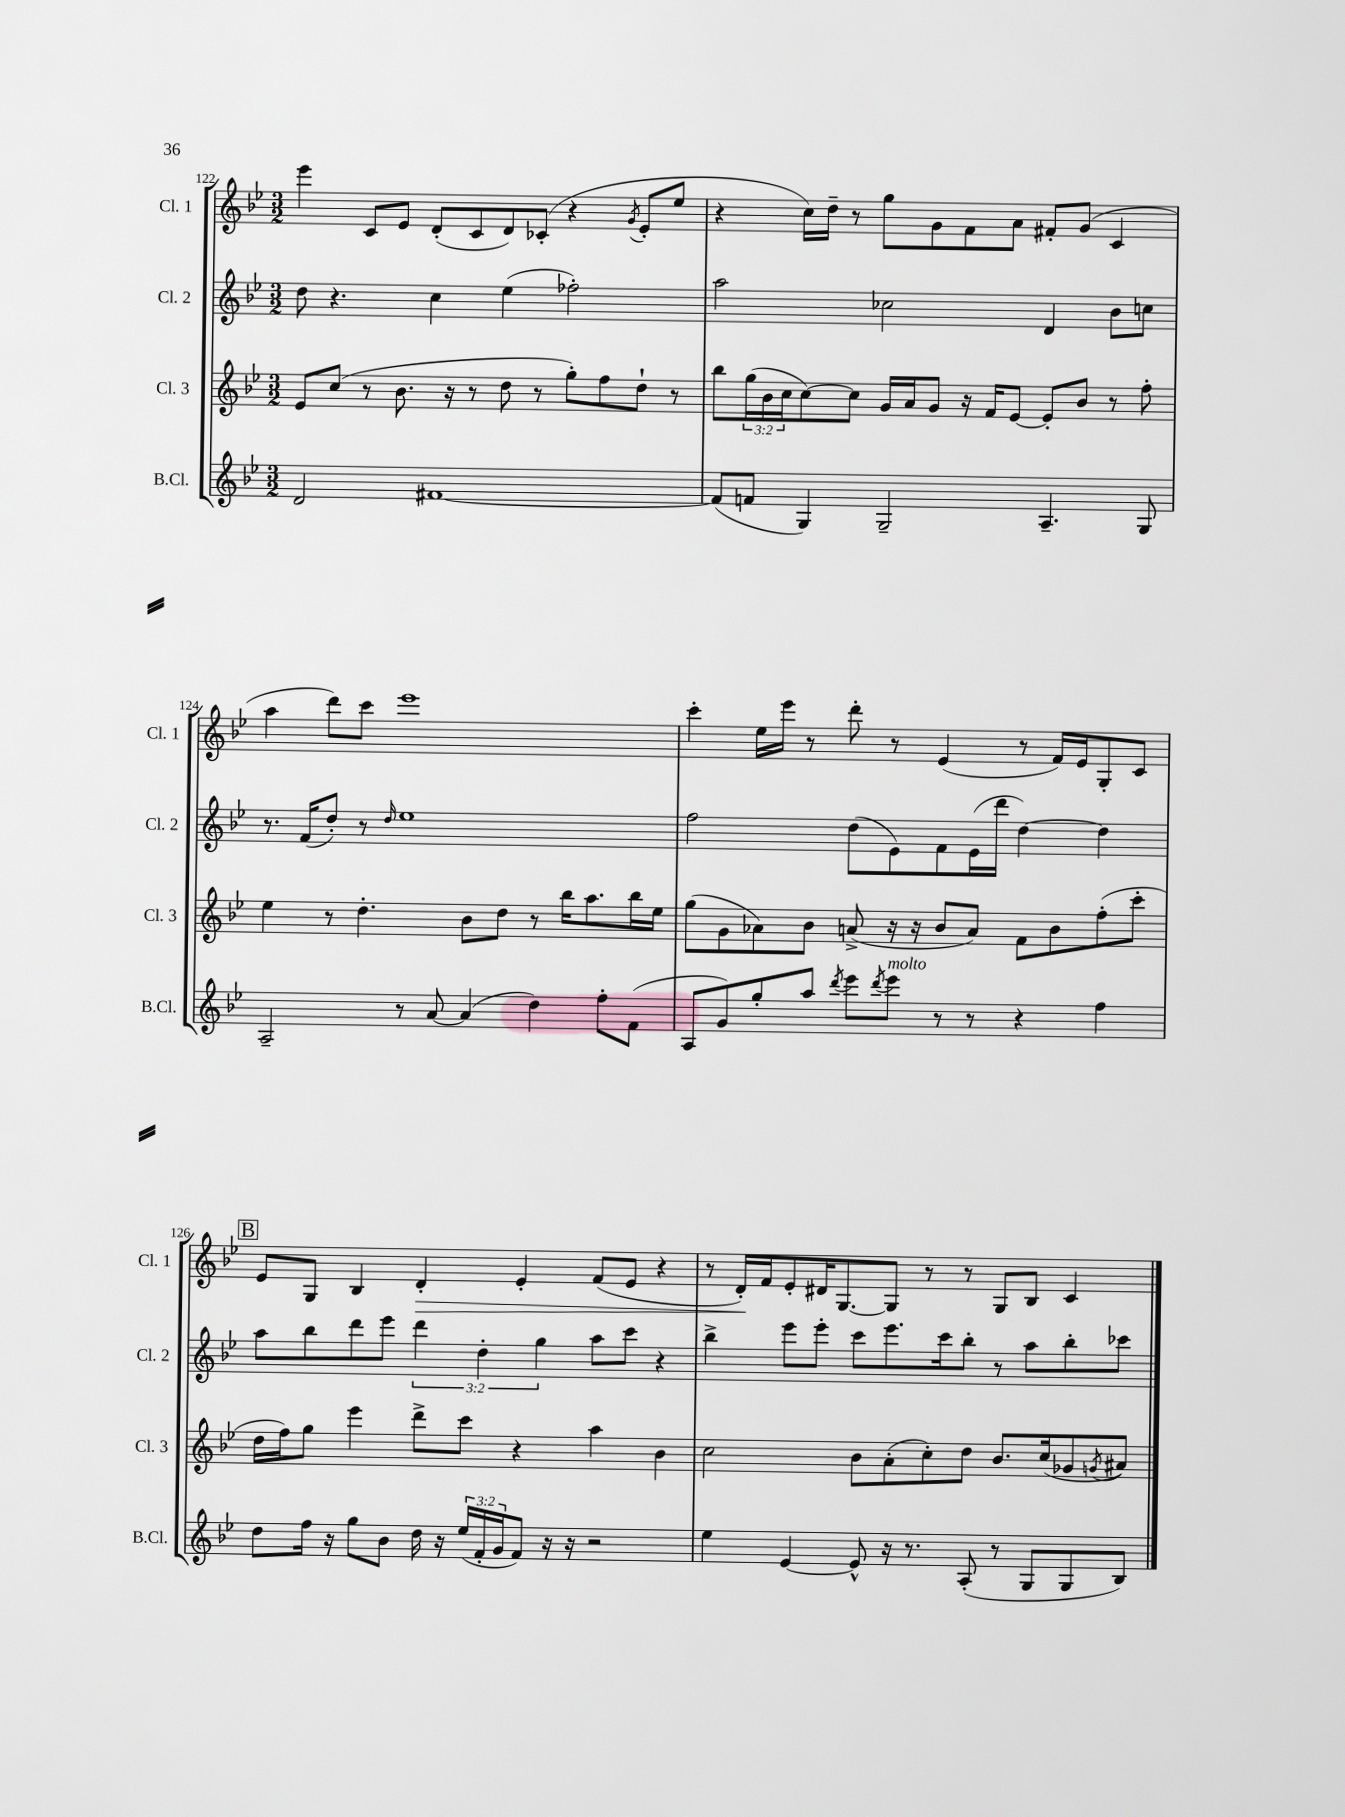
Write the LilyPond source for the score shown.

<<
\new StaffGroup <<
\new Staff = "s0" \with { instrumentName = "Cl. 1" shortInstrumentName = "Cl. 1" } {
    \clef treble \key bes \major \numericTimeSignature \time 3/2
    ees'''4 c'8 ees'8 d'8-.( c'8 d'8) ces'8-.( r4 \acciaccatura { g'8 } ees'8-. ees''8 |
    r4 c''16) d''16-- r8 g''8 g'8 f'8 a'8 fis'8-. g'8( c'4 |
    a''4 d'''8) c'''8 ees'''1 |
    c'''4-. ees''16 ees'''16 r8 d'''8-. r8 ees'4( r8 f'16) ees'16 g8-. c'8 |
    \mark \markup { \box "B" } ees'8 g8 bes4 d'4-.\> ees'4-. f'8( ees'8 r4 |
    r8 d'16-.\!) f'16 ees'8-. dis'16 g8.~ g8 r8 r8 g8 bes8 c'4 \bar "|." |
}
\new Staff = "s1" \with { instrumentName = "Cl. 2" shortInstrumentName = "Cl. 2" } {
    \clef treble \key bes \major \numericTimeSignature \time 3/2 \override Staff.TupletNumber.text = #tuplet-number::calc-fraction-text
    d''8 r4. c''4 ees''4( fes''2-.) |
    a''2 ces''2 d'4 bes'8 c''8 |
    r8. f'16( d''8-.) r8 \grace { d''16 } ees''1 |
    f''2 d''8( ees'8) f'8 ees'16( d'''16 d''4~) d''4 |
    \mark \markup { \box "B" } a''8 bes''8 d'''8 ees'''8 \tuplet 3/2 { d'''4 d''4-. g''4 } a''8 c'''8 r4 |
    bes''4-> ees'''8 ees'''8-. c'''8 ees'''8. c'''16 bes''8-. r8 a''8 bes''8-. ces'''8 \bar "|." |
}
\new Staff = "s2" \with { instrumentName = "Cl. 3" shortInstrumentName = "Cl. 3" } {
    \clef treble \key bes \major \numericTimeSignature \time 3/2 \override Staff.TupletNumber.text = #tuplet-number::calc-fraction-text
    ees'8 c''8( r8 bes'8. r16 r8 d''8 r8 g''8-.) f''8 d''8-! r8 |
    bes''8 \tuplet 3/2 { g''16( bes'16 c''16 } c''8~) c''8 g'16 a'16 g'8 r16 f'16 ees'8~ ees'8-. bes'8 r8 f''8-. |
    ees''4 r8 d''4.-. bes'8 d''8 r8 bes''16 a''8. bes''16 ees''16 |
    g''8( g'8 aes'8) bes'8 a'8->( r16 r16 bes'8 a'8) f'8 bes'8 f''8-.( c'''8-. |
    \mark \markup { \box "B" } d''16 f''16) g''8 ees'''4 d'''8-> c'''8 r4 a''4 bes'4 |
    c''2 bes'8 a'8-.( c''8-.) d''8 bes'8. c''16( ges'8 \acciaccatura { g'8 } ais'8) \bar "|." |
}
\new Staff = "s3" \with { instrumentName = "B.Cl." shortInstrumentName = "B.Cl." } {
    \clef treble \key bes \major \numericTimeSignature \time 3/2 \override Staff.TupletNumber.text = #tuplet-number::calc-fraction-text
    d'2 fis'1~ |
    fis'8( f'8 g4) g2-- a4.-- g8 |
    a2-- r8 a'8~ a'4( d''4) f''8-. f'8( |
    a8 g'8) g''8-. a''8 \acciaccatura { d'''8 } ees'''8 \acciaccatura { d'''8 } ees'''8^\markup { \italic "molto" } r8 r8 r4 f''4 |
    \mark \markup { \box "B" } d''8 f''16 r16 g''8 bes'8 d''16 r16 \tuplet 3/2 { ees''16( f'16-. g'16 } f'8) r16 r16 r2 |
    ees''4 ees'4~ ees'8-^ r16 r8. a8-.( r8 g8 g8 bes8) \bar "|." |
}
>>
>>
\layout { \context { \Score currentBarNumber = #122 } }
